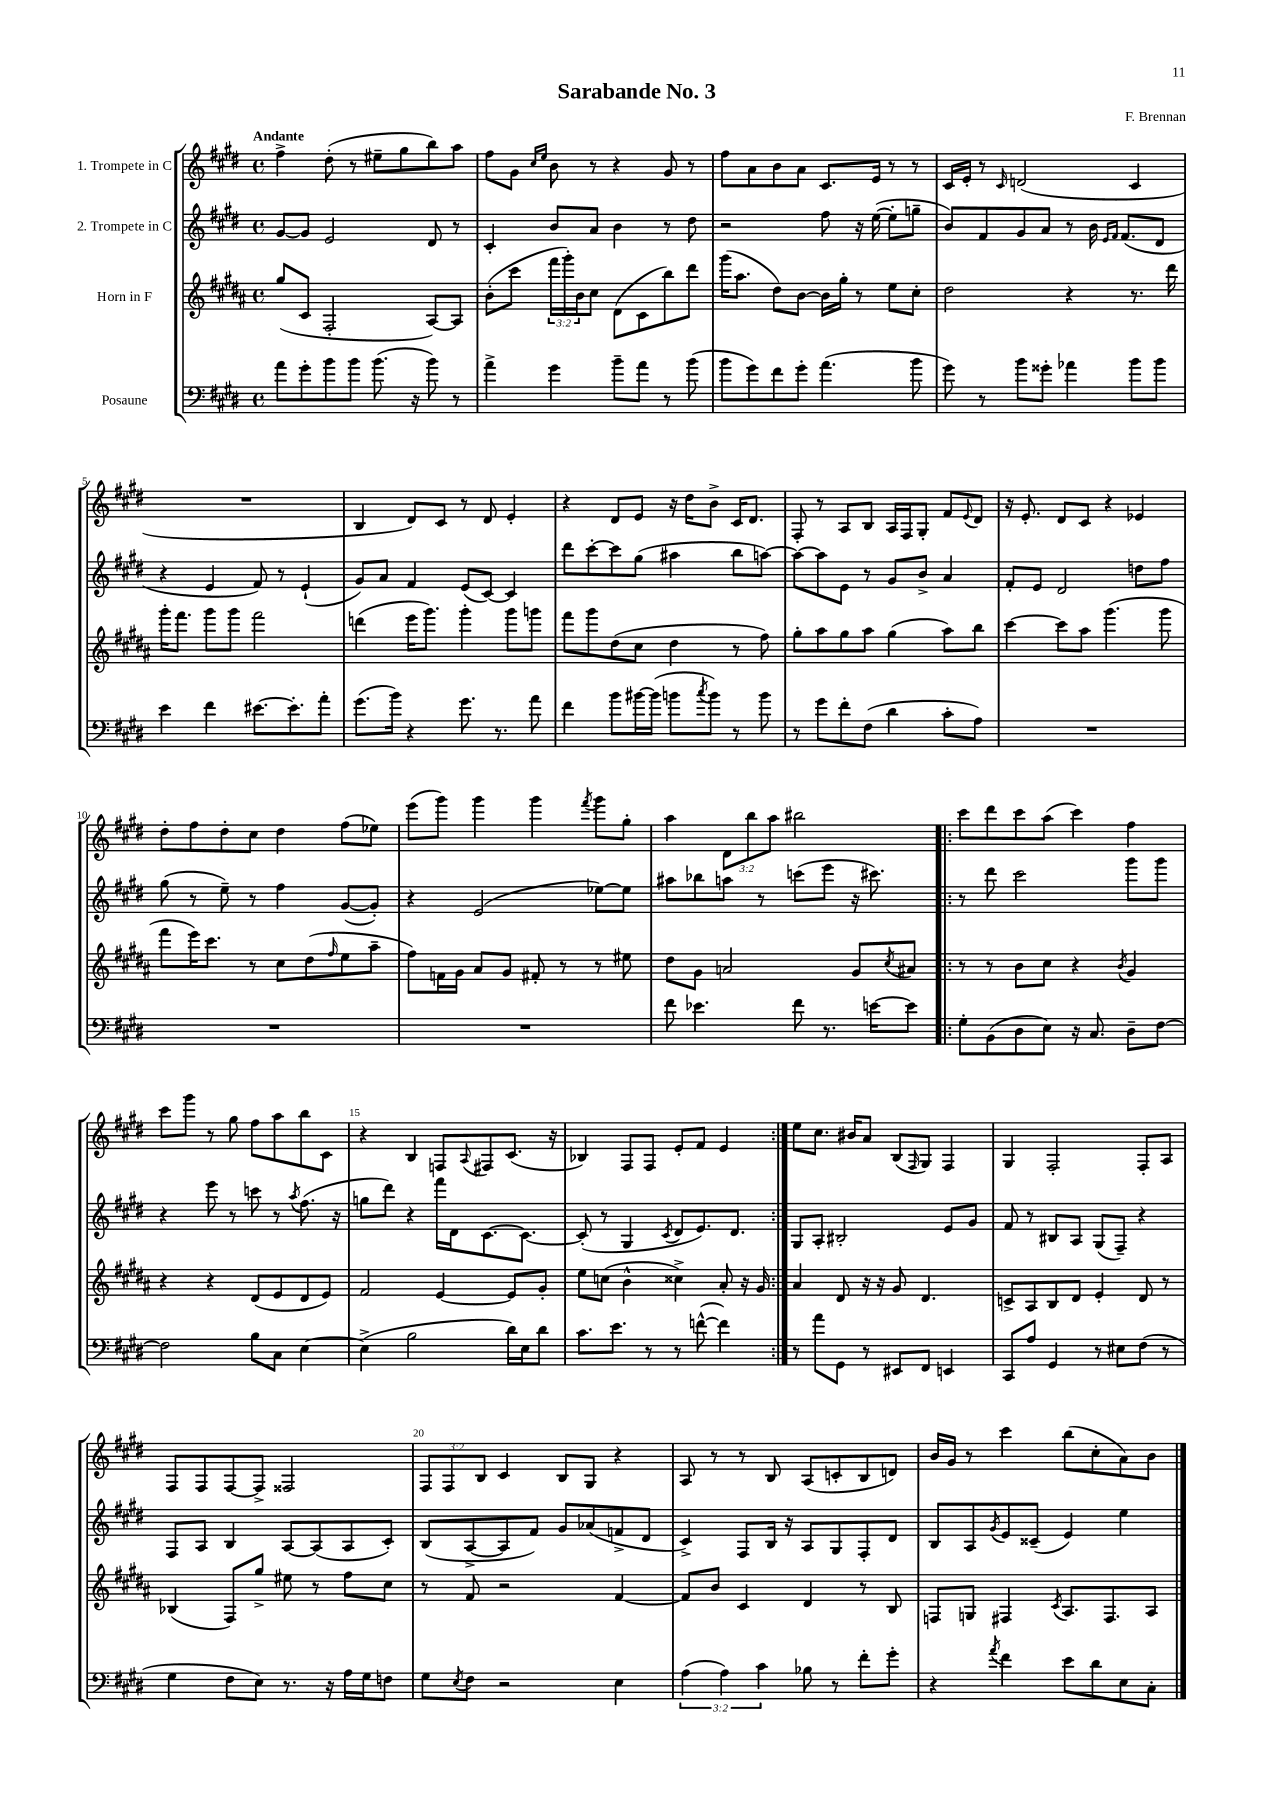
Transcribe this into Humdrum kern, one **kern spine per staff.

**kern	**kern	**kern	**kern
*staff4	*staff3	*staff2	*staff1
*clefF4	*clefG2	*clefG2	*clefG2
*k[f#c#g#d#]	*k[f#c#g#d#a#]	*k[f#c#g#d#]	*k[f#c#g#d#]
*M4/4	*M4/4	*M4/4	*M4/4
*met(c)	*met(c)	*met(c)	*met(c)
8a	(8gg#	[8g#	4ff#^
8g#'	8c#	8g#]	.
8b	2F#'	2e	(8dd#'
8b	.	.	8r
(8.b	.	.	8ee#~
.	.	.	8gg#
16r	.	.	.
8b)	[8A#)	8d#	8bb)
8r	8A#]	8r	8aa
=	=	=	=
4a^	(8b'	4c#'	8ff#
.	8ccc#	.	8g#
.	.	.	16qqcc#
.	.	.	16qqee
4g#	24fff#	8b	8b
.	24ggg#')	.	.
.	24b	.	.
.	8cc#	8a	8r
8b~	(8d#	4b	4r
8a	8c#	.	.
8r	8bb)	8r	8g#
(8b	8ddd#	8dd#	8r
=	=	=	=
8b	(16ggg#	2r	8ff#
.	8.aa#	.	.
8g#)	.	.	8a
8f#	8dd#)	.	8b
8g#'	[8b	.	8a
(4.a	16b]	8ff#	8.c#
.	16gg#'	.	.
.	8r	16r	.
.	.	([16ee	16e
.	8ee	8ee']	8r
8b	8cc#'	8gg~	8r
=	=	=	=
8g#)	2dd#	8b)	16c#
.	.	.	16e'
8r	.	8f#	8r
.	.	.	16qqc#
8b	.	8g#	(2d
8g##'	.	8a	.
4a-	4r	8r	.
.	.	16b	.
.	.	16qqe	.
.	.	16qqf#	.
.	.	(8.f#	.
8b	8.r	.	4c#
8b	.	8d#	.
.	16ddd#	.	.
=	=	=	=
4e	16ggg#'	4r	1r
.	8.fff#	.	.
4f#	8ggg#	4e	.
.	8ggg#	.	.
[8.e#	2fff#	8f#)	.
.	.	8r	.
8.e#']	.	.	.
.	.	(4e`	.
8a'	.	.	.
=	=	=	=
(8.g#	(4ddd	8g#)	4B
.	.	8a	.
16b)	.	.	.
4r	16eee	4f#	8d#)
.	8.ggg#)	.	.
.	.	.	8c#
8.g#	4ggg#'	(8e	8r
.	.	[8c#)	8d#
8.r	.	.	.
.	8ggg#	4c#]	4e'
8a	8ggg	.	.
=	=	=	=
4f#	8fff#	8ddd#	4r
.	8ggg#	[8ccc#'	.
8b	(8dd#	8ccc#]	8d#
[16b#	8cc#	(8gg#	8e
(16b#]	.	.	.
8b	4dd#	4aa#	16r
.	.	.	16dd#
8qcc#	.	.	.
8b)	.	.	8b^
8r	8r	8bb	16c#
.	.	.	8.d#
8b	8ff#)	[8aa)	.
=	=	=	=
8r	8gg#'	8aa_	8F#'
8g#	8aa#	8aa]	8r
8f#'	8gg#	8e	8A
(8F#	8aa#	8r	8B
4d#	(4gg#	8g#	16A
.	.	.	16F#
.	.	8b^	8G#'
8c#'	8aa#)	4a	8f#
.	.	.	8qqe
8A)	8bb	.	8d#
=	=	=	=
1r	[4ccc#	8f#'	16r
.	.	.	8.e'
.	.	8e	.
.	8ccc#]	2d#	8d#
.	8aa#	.	8c#
.	(4.ggg#	.	4r
.	.	8dd	4e-
.	8ggg#	8ff#	.
=	=	=	=
1r	8fff#	(8gg#	8dd#'
.	16eee)	8r	8ff#
.	8.ccc#	.	.
.	.	8ee~)	8dd#'
.	8r	8r	8cc#
.	8cc#	4ff#	4dd#
.	(8dd#	.	.
.	16qqff#	.	.
.	8ee	([8g#	(8ff#
.	8aa#~	8g#'])	8ee-)
=	=	=	=
1r	8ff#)	4r	(8eee
.	16f	.	8ggg#)
.	16g#	.	.
.	8a#	(2e	4ggg#
.	8g#	.	.
.	8f#'	.	4ggg#
.	8r	.	.
.	.	.	8qfff#
.	8r	[8ee-)	8ggg#
.	8ee#	8ee-]	8gg#'
=	=	=	=
8f#	8dd#	8aa#	4aa
4.e-	8g#	8bb-	.
.	2a	8aa	12d#
.	.	.	12bb
.	.	8r	.
.	.	.	12aa
8f#	.	(8ccc	2bb#
8.r	.	8eee	.
.	8g#	16r	.
[16e	.	8.ccc#)	.
.	8qcc#	.	.
8e]	8a#	.	.
=!|:	=!|:	=!|:	=!|:
8G#'	8r	8r	8ccc#
(8BB	8r	8ddd#	8ddd#
8D#	8b	2ccc#	8ccc#
8E)	8cc#	.	(8aa
16r	4r	.	4ccc#)
8.C#	.	.	.
.	8qb	.	.
8D#~	4g#	8ggg#	4ff#
[8F#	.	8ggg#	.
=	=	=	=
2F#]	4r	4r	8ccc#
.	.	.	8ggg#
.	4r	8eee	8r
.	.	8r	8gg#
8B	(8d#	8ccc	8ff#
8C#	8e	8r	8aa
.	.	8qaa	.
[4E	8d#	(8.ff#	8bb
.	8e)	.	8c#
.	.	16r	.
=	=	=	=
(4E^]	2f#	8gg	4r
.	.	8ddd#)	.
2B	.	4r	4B
.	[4e	16fff#	8F
.	.	16d#	.
.	.	.	8qqA
.	.	[8.c#	8F#
16d#)	8e]	.	(8.c#
16E	.	8.c#_	.
8d#	8g#'	.	.
.	.	.	16r
=	=	=	=
8.c#	8ee	(8c#']	4B-)
.	(8cc	8r	.
8.e	.	.	.
.	4b^^	4G#	8F#
8r	.	.	8F#
.	.	8qc#	.
8r	4cc##^)	8d#	8e'
([8f^^	.	8.e)	8f#
4f])	8a#'	.	4e
.	.	8.d#	.
.	16r	.	.
.	16g#	.	.
=:|!	=:|!	=:|!	=:|!
8r	4a#	8G#	8ee
8a	.	8A'	8.cc#
8GG#	8d#	2B#'	.
.	.	.	16b#
8r	16r	.	8a
.	16r	.	.
8EE#	8g#	.	(8B
.	.	.	16qqF#
8FF#	4.d#	.	8G#)
4EE	.	8e	4F#
.	.	8g#	.
=	=	=	=
8CC#	8c^	8f#	4G#
8A	8A#	8r	.
4GG#	8B	8B#	2F#'
.	8d#	8A	.
8r	4e'	(8G#	.
8E#	.	8F#~)	.
(8F#	8d#	4r	8F#'
8r	8r	.	8A
=	=	=	=
4G#	(4B-	8F#	8F#
.	.	8A	8F#
8F#	8F#)	4B	[8F#
8E)	8gg#^	.	8F#^]
8.r	8ee#	[8A	2F##
.	8r	(8A]	.
16r	.	.	.
16A	8ff#	8A	.
16G#	.	.	.
8F	8cc#	8c#')	.
=	=	=	=
8G#	8r	(8B	12F#
.	.	.	12F#
8qE	.	.	.
8F#	8f#	[8A^	.
.	.	.	12B
2r	2r	8A]	4c#
.	.	8f#)	.
.	.	8g#	8B
.	.	(8a-	8G#
4E	[4f#	8f^	4r
.	.	8d#	.
=	=	=	=
(6A	8f#]	4c#^)	8A
.	8b	.	8r
6A)	.	.	.
.	4c#	8F#	8r
6c#	.	.	.
.	.	16B	8B
.	.	16r	.
8B-	4d#	8A	(8A
8r	.	8G#	8c'
8f#'	8r	8F#'	8B
8g#'	8B	8d#	8d)
=	=	=	=
4r	8F	8B	16b
.	.	.	16g#
.	8G	8A	8r
8qa	.	8qg#	.
4f#	4F#	8e	4ccc#
.	.	(8c##~	.
.	8qc#	.	.
8e	8.A#	4e)	(8bb
8d#	.	.	8cc#'
.	8.F#	.	.
8E	.	4ee	8a)
8C#'	8A#	.	8b
==	==	==	==
*-	*-	*-	*-
